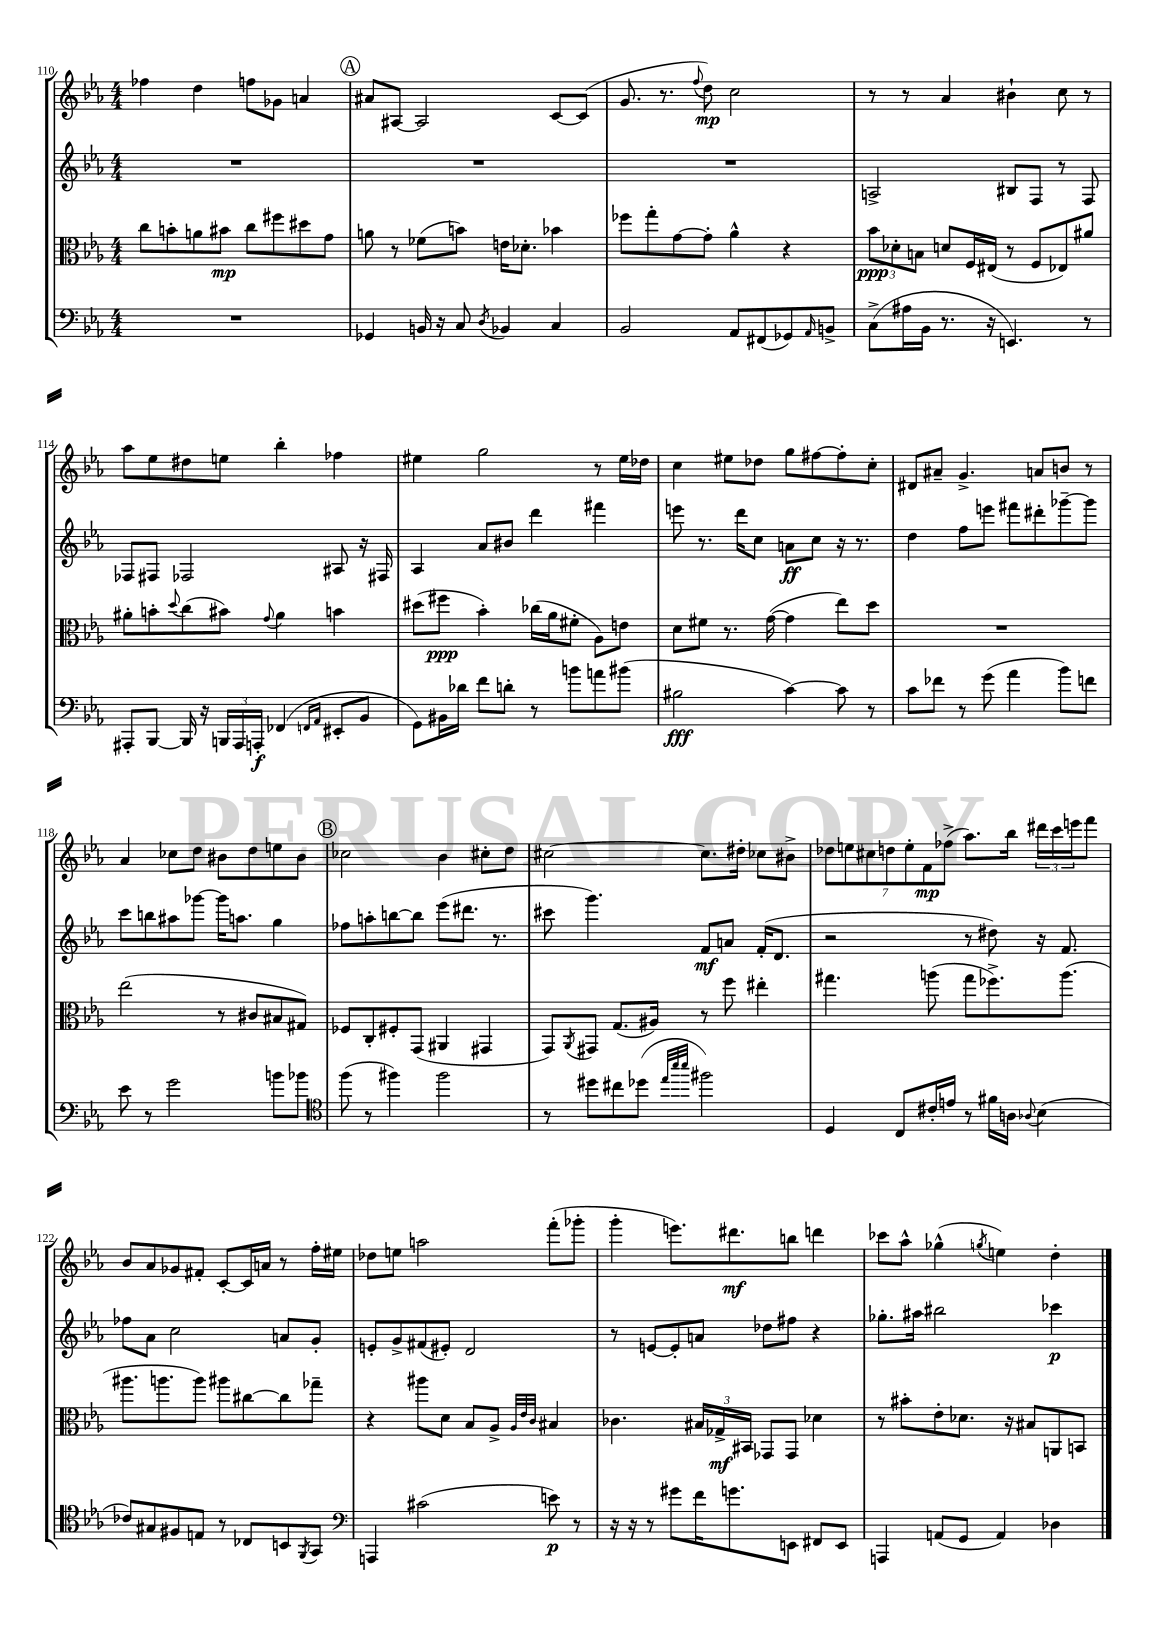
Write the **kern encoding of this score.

**kern	**dynam	**kern	**dynam	**kern	**dynam	**kern	**dynam
*part4	*part4	*part3	*part3	*part2	*part2	*part1	*part1
*staff4	*staff4	*staff3	*staff3	*staff2	*staff2	*staff1	*staff1
*clefF4	*	*clefC3	*	*clefG2	*	*clefG2	*
*k[b-e-a-]	*	*k[b-e-a-]	*	*k[b-e-a-]	*	*k[b-e-a-]	*
*M4/4	*	*M4/4	*	*M4/4	*	*M4/4	*
=110	=110	=110	=110	=110	=110	=110	=110
1r	.	8cc\L	.	1r	.	4ff-X\	.
.	.	8bn'\	.	.	.	.	.
.	.	8an\	.	.	.	4dd\	.
.	.	8b#X\J	mp	.	.	.	.
.	.	8cc\L	.	.	.	8ffn\L	.
.	.	8ff#X\	.	.	.	8g-X\J	.
.	.	8dd#X\	.	.	.	4an/	.
.	.	8g\J	.	.	.	.	.
!!LO:REH:place=s1:t=A
=111	=111	=111	=111	=111	=111	=111	=111
4GG-X/	.	8an\	.	1r	.	8a#X/L	.
.	.	8r	.	.	.	[8A#X/J	.
16BBn/	.	(8f-X\L	.	.	.	2A#/]	.
16r	.	.	.	.	.	.	.
8C/	.	8bn\J)	.	.	.	.	.
8qD/	.	.	.	.	.	.	.
4BB-X/	.	16en\KL	.	.	.	.	.
.	.	8.d-X'\J	.	.	.	.	.
4C/	.	4b-X\	.	.	.	[8c/L	.
.	.	.	.	.	.	(8c/J]	.
=112	=112	=112	=112	=112	=112	=112	=112
2BB-/	.	8ff-X\L	.	1r	.	8.g/	.
.	.	8gg'\	.	.	.	.	.
.	.	.	.	.	.	8.r	.
.	.	[8g\	.	.	.	.	.
.	.	.	.	.	.	8qqff/	.
.	.	8g'\J]	.	.	.	8dd\)	mp
8AA-/L	.	4a-^^\	.	.	.	2cc\	.
(8FF#X/	.	.	.	.	.	.	.
8GG-X/)	.	4r	.	.	.	.	.
16qqAA-/	.	.	.	.	.	.	.
8BBn^/J	.	.	.	.	.	.	.
=113	=113	=113	=113	=113	=113	=113	=113
(8C^\L	.	12b-\L	ppp	2An^/	.	8r	.
.	.	12d-X'\	.	.	.	.	.
16A#X\L	.	.	.	.	.	8r	.
.	.	12Bn\J	.	.	.	.	.
16BB-\JJ	.	.	.	.	.	.	.
8.r	.	8dn/L	.	.	.	4a-/	.
.	.	16F/L	.	.	.	.	.
16r	.	(16E#X/JJ	.	.	.	.	.
4.EEn/)	.	8r	.	8B#X/L	.	4b#X`\	.
.	.	8F/L	.	8F/J	.	.	.
.	.	8E-X/)	.	8r	.	8cc\	.
8r	.	8a#X/J	.	8F/	.	8r	.
!!LO:LB:g=z
=114	=114	=114	=114	=114	=114	=114	=114
8AAA#X'/L	.	8a#X'\L	.	8F-X/L	.	8aa-\L	.
[8BBB-/J	.	8bn'\	.	8F#X/J	.	8ee-\	.
.	.	8qqdd/	.	.	.	.	.
16BBB-/]	.	(8cc\	.	2F-X/	.	8dd#X\	.
16r	.	.	.	.	.	.	.
24BBBn/LL	.	8b#X\J)	.	.	.	8een\J	.
24AAA#/	.	.	.	.	.	.	.
24AAAn'/JJ	f	.	.	.	.	.	.
.	.	8qqg/	.	.	.	.	.
(4FF-X/	.	4a#\	.	.	.	4bb-'\	.
16qqFFn/LL	.	.	.	.	.	.	.
16qqAA-/JJ	.	.	.	.	.	.	.
8EE#X'/L	.	4bn\	.	8A#X/	.	4ff-X\	.
8BB-/J	.	.	.	16r	.	.	.
.	.	.	.	16F#X/	.	.	.
=115	=115	=115	=115	=115	=115	=115	=115
8GG\L)	.	(8dd#X\L	.	4A-/	.	4ee#X\	.
16BB#X\L	.	8ff#X\J	ppp	.	.	.	.
16d-X\JJ	.	.	.	.	.	.	.
8f\L	.	4b-'\)	.	8a-/L	.	2gg\	.
8dn'\J	.	.	.	8b#X/J	.	.	.
8r	.	(16cc-X\LL	.	4ddd\	.	.	.
.	.	16a-\J	.	.	.	.	.
8bn\L	.	8f#X'\J	.	.	.	.	.
8an\	.	8A-\L)	.	4fff#X\	.	8r	.
(8b#X\J	.	8en\J	.	.	.	16ee#\LL	.
.	.	.	.	.	.	16dd-X\JJ	.
=116	=116	=116	=116	=116	=116	=116	=116
2B#X\	fff	8d\L	.	8eeen\	.	4cc\	.
.	.	8f#X\J	.	8.r	.	.	.
.	.	8.r	.	.	.	8ee#X\L	.
.	.	.	.	16ddd\KL	.	.	.
.	.	.	.	8cc\J	.	8dd-X\J	.
.	.	([16g\	.	.	.	.	.
[4c\)	.	4g\]	.	8an\L	ff	8gg\L	.
.	.	.	.	8cc\J	.	[8ff#X\	.
8c\]	.	8ee-\L)	.	16r	.	8ff#'\]	.
.	.	.	.	8.r	.	.	.
8r	.	8dd\J	.	.	.	8cc'\J	.
=117	=117	=117	=117	=117	=117	=117	=117
8c\L	.	1r	.	4dd\	.	8d#X/L	.
8f-X\J	.	.	.	.	.	8a#X~/J	.
8r	.	.	.	8ff\L	.	4.g^/	.
(8g\	.	.	.	8eeen\J	.	.	.
4a-\	.	.	.	8fff#X\L	.	.	.
.	.	.	.	8ddd#X'\	.	8an/L	.
8b-\L)	.	.	.	[8ggg-X~\	.	8bn/J	.
8fn\J	.	.	.	8ggg-\J]	.	8r	.
!!LO:LB:g=z
=118	=118	=118	=118	=118	=118	=118	=118
8e-\	.	(2ee-\	.	8ccc\L	.	4a-/	.
8r	.	.	.	8bbn\	.	.	.
2g\	.	.	.	8aa#X\	.	8cc-X\L	.
.	.	.	.	[8ggg-X\J	.	8dd\J	.
.	.	8r	.	16ggg-\KL]	.	8b#X\L	.
.	.	.	.	8.aan\J	.	.	.
.	.	8c#X/L	.	.	.	8dd\	.
8bn\L	.	8B#X/	.	4gg\	.	8een\	.
8b-X\J	.	8G#X/J)	.	.	.	8b#\J	.
!!LO:REH:place=s1:t=B
=119	=119	=119	=119	=119	=119	=119	=119
*clefC4	*	*	*	*	*	*	*
(8ff\	.	8F-X/L	.	8ff-X\L	.	2cc-X\	.
8r	.	8C'/	.	8aan'\	.	.	.
4ff#X\)	.	8F#X'/	.	[8bbn\	.	.	.
.	.	(8GG/J	.	8bb\J]	.	.	.
2ff#\	.	4AA#X/	.	(8eee-\L	.	4b-\	.
.	.	.	.	8.ddd#X\J	.	.	.
.	.	4GG#X/	.	.	.	8cc#X'\L	.
.	.	.	.	8.r	.	.	.
.	.	.	.	.	.	8dd\J	.
=120	=120	=120	=120	=120	=120	=120	=120
8r	.	8GG/L)	.	8ccc#X\	.	[2cc#X\	.
.	.	8qAA-/	.	.	.	.	.
8dd#X\L	.	8GG#X/J	.	4.ggg\)	.	.	.
8cc#X\	.	(8.G/L	.	.	.	.	.
(8dd-X\J	.	.	.	.	.	.	.
.	.	16A#X/Jk)	.	.	.	.	.
32qqee-/LLL	.	.	.	.	.	.	.
32qqbb-/	.	.	.	.	.	.	.
32qqbb-/JJJ	.	.	.	.	.	.	.
2ff#X\)	.	8r	.	8f/L	mf	8.cc#\L]	.
.	.	8ff\	.	8an/J	.	.	.
.	.	.	.	.	.	16dd#X'\Jk	.
.	.	4ee#X'\	.	(16f'/KL	.	8cc-X\L	.
.	.	.	.	8.d/J	.	.	.
.	.	.	.	.	.	8b#X^\J	.
=121	=121	=121	=121	=121	=121	=121	=121
4D/	.	4.gg#X\	.	2r	.	14dd-X\L	.
.	.	.	.	.	.	14een\	.
.	.	.	.	.	.	14cc#X\	.
.	.	.	.	.	.	14ddn\	.
8C/L	.	.	.	.	.	.	.
.	.	.	.	.	.	14ee'\	.
.	.	.	.	.	.	14f\	mp
16c#X'/L	.	(8aan\	.	.	.	.	.
.	.	.	.	.	.	(14ff-X^\J	.
16en/JJ	.	.	.	.	.	.	.
8r	.	8gg#\L	.	8r	.	8.aa-\L)	.
16f#X\LL	.	8.ff-X^\)	.	8dd#X\)	.	.	.
16An\JJ	.	.	.	.	.	16bb-\Jk	.
8qqA-X/	.	.	.	.	.	.	.
(4B-\	.	.	.	16r	.	24ddd#X\LL	.
.	.	.	.	.	.	24ccc\	.
.	.	(8.aa\J	.	8.f/	.	.	.
.	.	.	.	.	.	24eeen\J	.
.	.	.	.	.	.	8fff\J	.
!!LO:LB:g=z
=122	=122	=122	=122	=122	=122	=122	=122
8c-X/L)	.	8.aa#X\L	.	8ff-X\L	.	8b-/L	.
8G#X/	.	.	.	8a-\J	.	8a-/	.
.	.	8.aan\	.	.	.	.	.
8F#X/	.	.	.	2cc\	.	8g-X/	.
8En/J	.	8aa\J)	.	.	.	8f#X'/J	.
8r	.	8aa#X\L	.	.	.	[8c'/L	.
8C-X/L	.	[8cc#X\	.	.	.	16c/L]	.
.	.	.	.	.	.	16an/JJ	.
8BBn/	.	8cc#\]	.	8an/L	.	8r	.
8qFF/	.	.	.	.	.	.	.
8GG/J	.	8gg-X~\J	.	8g'/J	.	16ff'\LL	.
.	.	.	.	.	.	16ee#X\JJ	.
=123	=123	=123	=123	=123	=123	=123	=123
*clefF4	*	*	*	*	*	*	*
4AAAn/	.	4r	.	8en'/L	.	8dd-X\L	.
.	.	.	.	8g^/	.	8een\J	.
(2c#X\	.	8aa#X\L	.	(8f#X/	.	2aan\	.
.	.	8d\J	.	8e#X'/J)	.	.	.
.	.	8B-/L	.	2d/	.	.	.
.	.	8A-^/J	.	.	.	.	.
.	.	32qqA-/LLL	.	.	.	.	.
.	.	32qqe-/	.	.	.	.	.
.	.	32qqc/JJJ	.	.	.	.	.
8en\)	p	4B#X/	.	.	.	(8fff'\L	.
8r	.	.	.	.	.	8ggg-X'\J	.
=124	=124	=124	=124	=124	=124	=124	=124
16r	.	4.c-X\	.	8r	.	4ggg'\	.
16r	.	.	.	.	.	.	.
8r	.	.	.	[8en/L	.	.	.
8g#X\L	.	.	.	8e'/]	.	8.eeen\L)	.
16f\K	.	24B#X/LL	.	8an/J	.	.	.
.	.	24G-X^/	mf	.	.	.	.
8.gn\	.	.	.	.	.	8.ddd#X\	mf
.	.	24BB#X/JJ	.	.	.	.	.
.	.	8GG-X/L	.	8dd-X\L	.	.	.
8EEn\J	.	8GG-/J	.	8ff#X\J	.	8bbn\J	.
8FF#X/L	.	4d-X\	.	4r	.	4dddn\	.
8EE/J	.	.	.	.	.	.	.
=125	=125	=125	=125	=125	=125	=125	=125
4AAAn/	.	8r	.	8.gg-X'\L	.	8ccc-X\L	.
.	.	8b#X'\L	.	.	.	8aa-^^\J	.
.	.	.	.	16aa#X\Jk	.	.	.
(8AAn/L	.	8e-'\	.	2bb#X\	.	(4gg-X^^\	.
8GG/J	.	8.d-X\J	.	.	.	.	.
.	.	.	.	.	.	8qggn/	.
4AA/)	.	.	.	.	.	4een\)	.
.	.	16r	.	.	.	.	.
.	.	8B#X/L	.	.	.	.	.
4D-X\	.	8AAn/	.	4ccc-X\	p	4dd'\	.
.	.	8BBn/J	.	.	.	.	.
==	==	==	==	==	==	==	==
*-	*-	*-	*-	*-	*-	*-	*-
